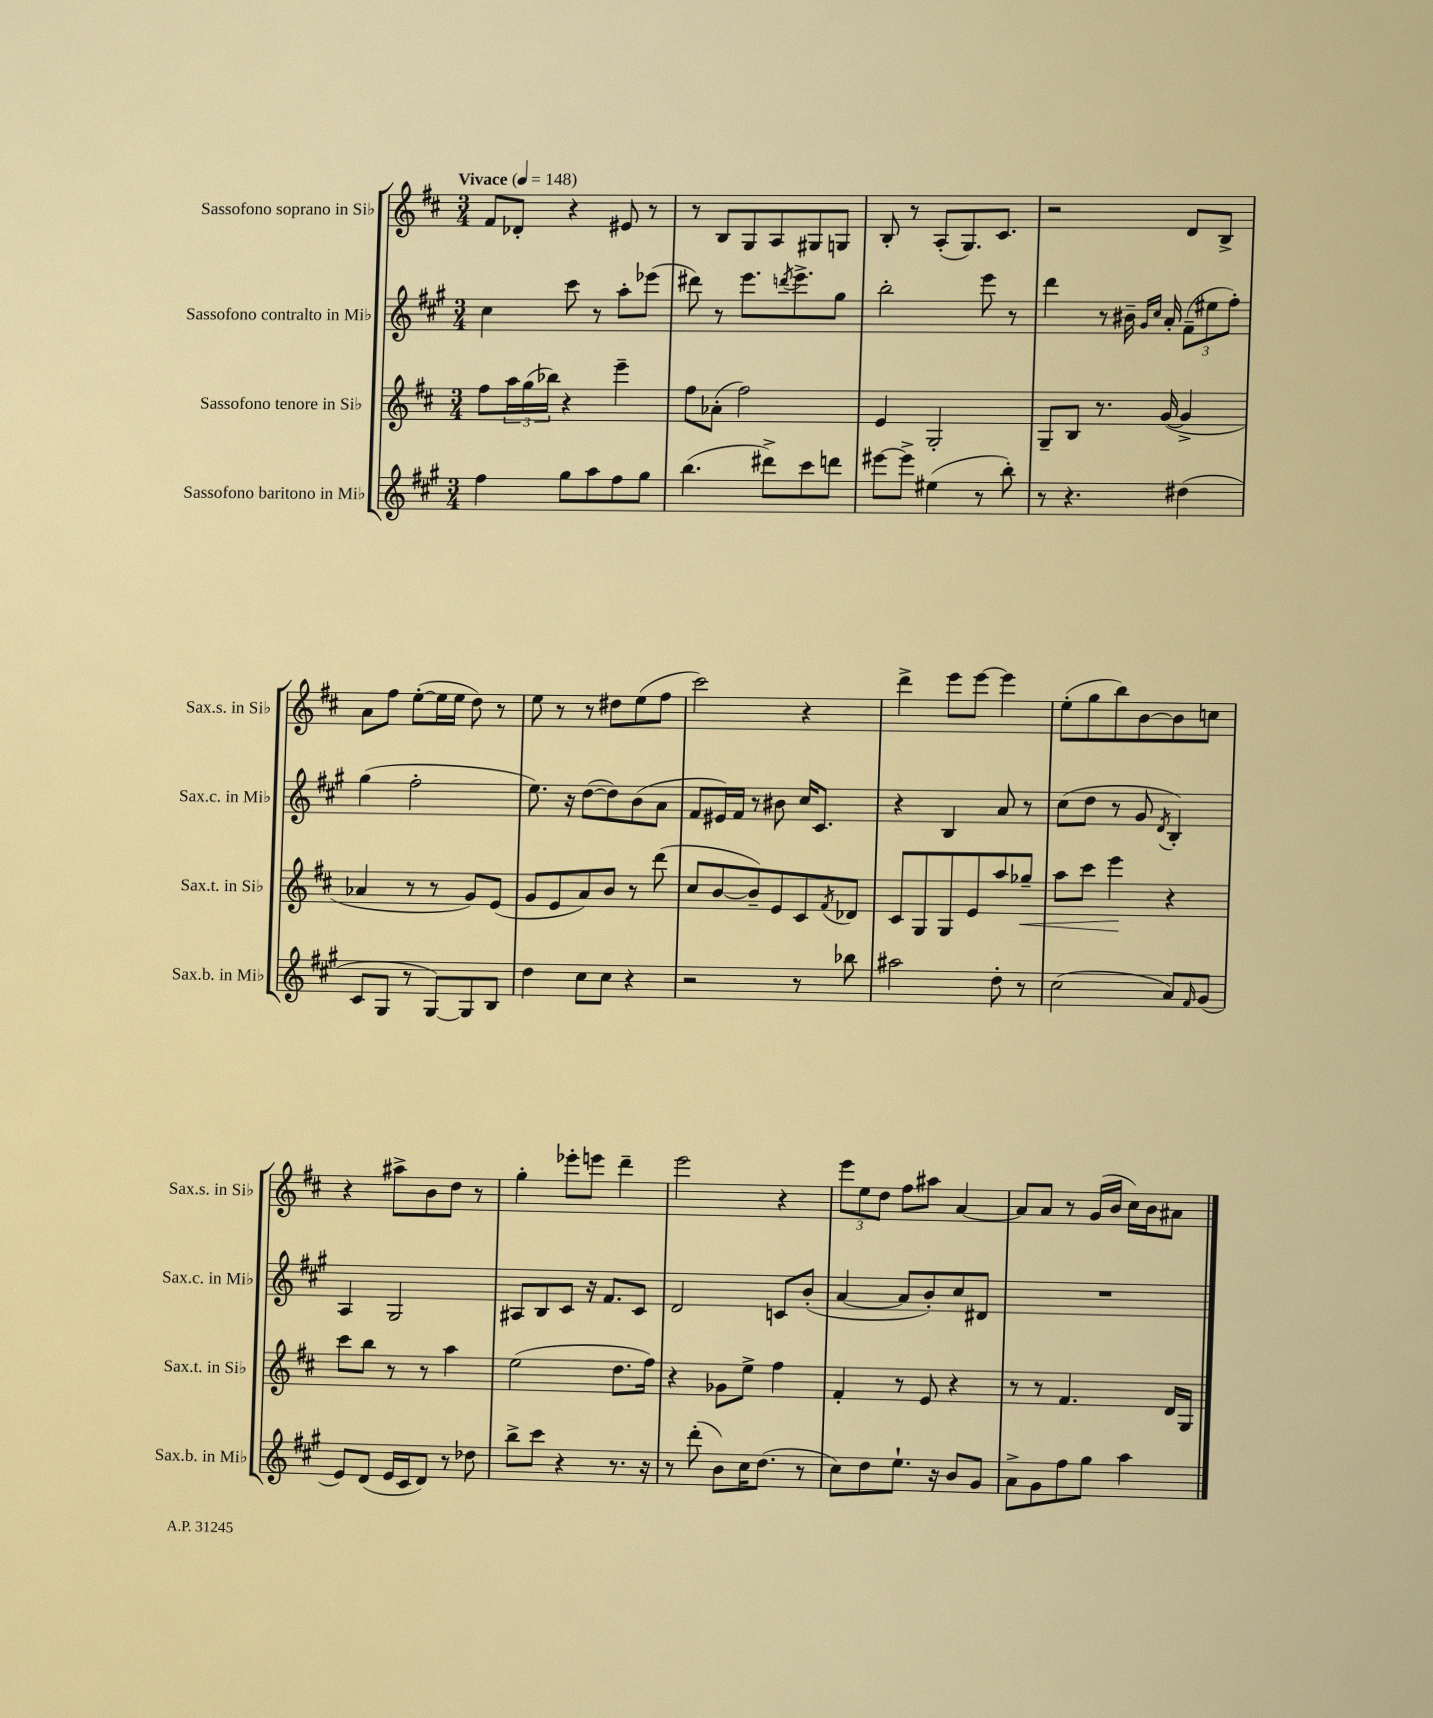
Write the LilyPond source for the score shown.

<<
\new StaffGroup <<
\new Staff = "s0" \with { instrumentName = "Sassofono soprano in Sib" shortInstrumentName = "Sax.s. in Sib" } {
    \clef treble \key d \major \numericTimeSignature \time 3/4 \tempo "Vivace" 4 = 148
    fis'8 des'8-. r4 eis'8 r8 |
    r8 b8 g8 a8 gis8 g8 |
    b8-. r8 a8-.( g8.) cis'8. |
    r2 d'8 b8-> |
    a'8 fis''8 e''8~-.( e''16 e''16 d''8) r8 |
    e''8 r8 r8 dis''8 e''8( fis''8 |
    cis'''2) r4 |
    d'''4-> e'''8 e'''8~ e'''4 |
    e''8-.( g''8 b''8) b'8~ b'8 c''8 |
    r4 ais''8-> b'8 d''8 r8 |
    g''4-. ees'''8-. e'''8 d'''4-- |
    e'''2 r4 |
    \tuplet 3/2 { e'''8 e''8 d''8 } fis''8 ais''8 a'4~ |
    a'8 a'8 r8 g'16( b'16 cis''16) b'16 ais'8 \bar "|." |
}
\new Staff = "s1" \with { instrumentName = "Sassofono contralto in Mib" shortInstrumentName = "Sax.c. in Mib" } {
    \clef treble \key a \major \numericTimeSignature \time 3/4
    cis''4 cis'''8 r8 a''8-. ees'''8( |
    dis'''8) r8 e'''8. \acciaccatura { d'''8 } e'''8.-> gis''8 |
    b''2-. e'''8 r8 |
    d'''4 r8 bis'16-- \grace { gis'16 cis''16 } a'16-. \tuplet 3/2 { fis'8--( eis''8 fis''8-.) } |
    gis''4( fis''2-. |
    e''8.) r16 d''8~( d''8) b'8( a'8 |
    fis'8 eis'16) fis'16 r8 bis'8 cis''16 cis'8. |
    r4 b4 a'8 r8 |
    cis''8( d''8 r8 gis'8 \acciaccatura { d'8 } b4-.) |
    a4 gis2 |
    ais8 b8 cis'8 r16 fis'8. cis'8 |
    d'2 c'8 b'8-.( |
    a'4~ a'8 b'8-.) cis''8 dis'8 |
    R2. \bar "|." |
}
\new Staff = "s2" \with { instrumentName = "Sassofono tenore in Sib" shortInstrumentName = "Sax.t. in Sib" } {
    \clef treble \key d \major \numericTimeSignature \time 3/4
    fis''8 \tuplet 3/2 { a''16 g''16( bes''16) } r4 e'''4-- |
    fis''8 aes'8-.( fis''2) |
    e'4 g2-. |
    g8-- b8 r8. g'16~( g'4-> |
    aes'4 r8 r8 g'8) e'8( |
    g'8 e'8 a'8) b'8 r8 d'''8( |
    cis''8 b'8~ b'8--) e'8 cis'8 \acciaccatura { fis'8 } des'8 |
    cis'8 g8 g8 e'8 a''8 ges''8--\< |
    a''8 cis'''8 e'''4\! r4 |
    cis'''8 b''8 r8 r8 a''4 |
    e''2( d''8. fis''16) |
    r4 ges'8 e''8-> fis''4 |
    fis'4-. r8 e'8 r4 |
    r8 r8 fis'4. d'16 g16 \bar "|." |
}
\new Staff = "s3" \with { instrumentName = "Sassofono baritono in Mib" shortInstrumentName = "Sax.b. in Mib" } {
    \clef treble \key a \major \numericTimeSignature \time 3/4
    fis''4 gis''8 a''8 fis''8 gis''8 |
    b''4.( dis'''8->) cis'''8 d'''8 |
    eis'''8~ eis'''8-> eis''4( r8 b''8-.) |
    r8 r4. dis''4( |
    cis'8 gis8 r8 gis8~) gis8 b8 |
    d''4 cis''8 cis''8 r4 |
    r2 r8 bes''8 |
    ais''2 d''8-. r8 |
    cis''2( a'8) \grace { fis'16 } gis'8( |
    e'8) d'8( e'16 cis'16 d'8) r8 des''8 |
    b''8-> cis'''8 r4 r8. r16 |
    r8 d'''8-.( b'8) cis''16 d''8.( r8 |
    cis''8) d''8 e''8.-! r16 b'8 gis'8 |
    a'8-> gis'8 fis''8 gis''8 a''4 \bar "|." |
}
>>
>>
\layout { \context { \Score \remove "Bar_number_engraver" } }
